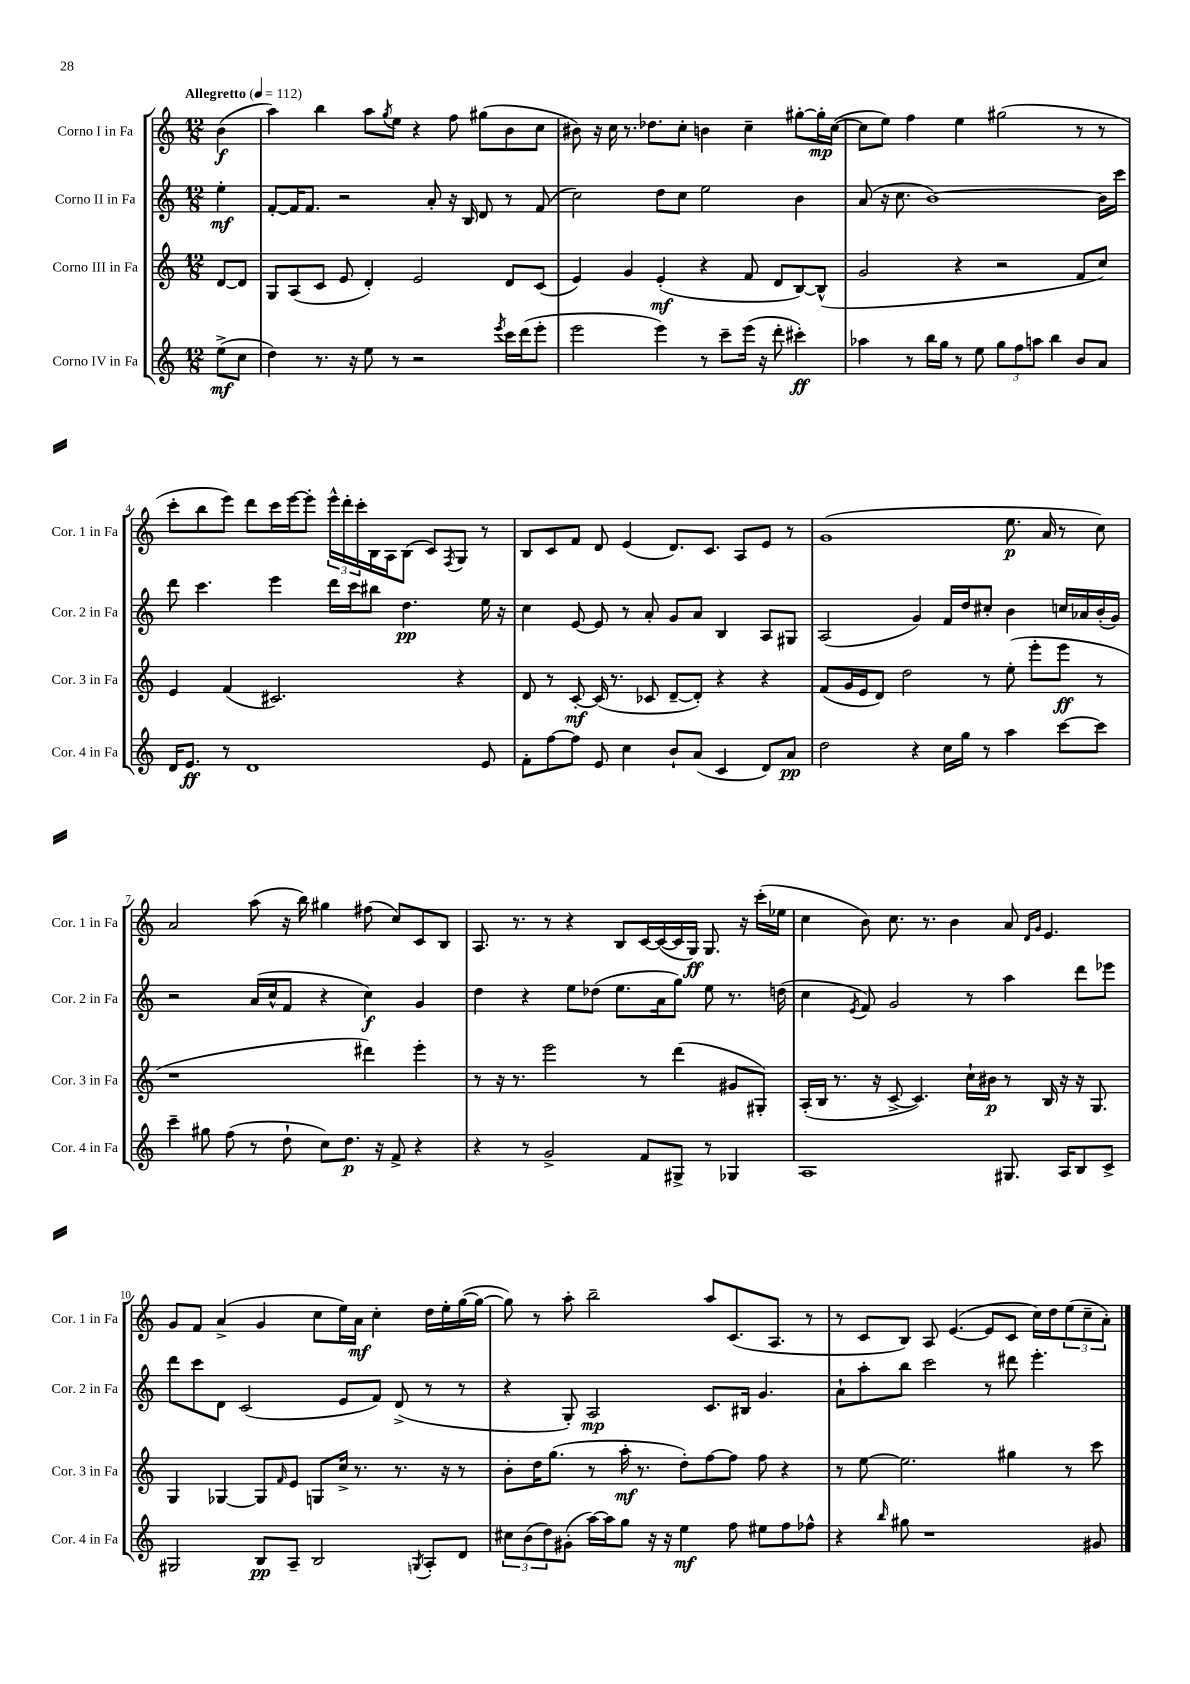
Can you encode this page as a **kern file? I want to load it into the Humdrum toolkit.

**kern	**dynam	**kern	**dynam	**kern	**dynam	**kern	**dynam
*part4	*part4	*part3	*part3	*part2	*part2	*part1	*part1
*staff4	*staff4	*staff3	*staff3	*staff2	*staff2	*staff1	*staff1
*I"Corno IV in Fa	*	*I"Corno III in Fa	*	*I"Corno II in Fa	*	*I"Corno I in Fa	*
*I'Cor. 4 in Fa	*	*I'Cor. 3 in Fa	*	*I'Cor. 2 in Fa	*	*I'Cor. 1 in Fa	*
*clefG2	*	*clefG2	*	*clefG2	*	*clefG2	*
*k[]	*	*k[]	*	*k[]	*	*k[]	*
*M12/8	*	*M12/8	*	*M12/8	*	*M12/8	*
*MM112	*	*MM112	*	*MM112	*	*MM112	*
=	=	=	=	=	=	=	=
!	!	!	!	!	!	!LO:TX:a:B:t=Allegretto	!
(8ee^\L	mf	[8d/L	.	4ee'\	mf	(4b\	f
8cc\J	.	8d/J]	.	.	.	.	.
=1	=1	=1	=1	=1	=1	=1	=1
4dd\)	.	8G/L	.	[8f'/L	.	4aa\)	.
.	.	(8A/	.	16f/K]	.	.	.
.	.	.	.	8.f/J	.	.	.
8.r	.	8c/J	.	.	.	4bb\	.
.	.	8e/	.	2r	.	.	.
16r	.	.	.	.	.	.	.
8ee\	.	4d'/)	.	.	.	8aa\L	.
.	.	.	.	.	.	8qgg/	.
8r	.	.	.	.	.	8ee\J	.
2r	.	2e/	.	.	.	4r	.
.	.	.	.	8a'/	.	.	.
.	.	.	.	16r	.	8ff\	.
.	.	.	.	16B/	.	.	.
.	.	.	.	8d/	.	(8gg#X\L	.
8qeee/	.	.	.	.	.	.	.
16ccc\LL	.	8d/L	.	8r	.	8b\	.
(16ddd\J	.	.	.	.	.	.	.
8eee'\J	.	(8c/J	.	(8f/	.	8cc\J	.
=2	=2	=2	=2	=2	=2	=2	=2
2eee\	.	4e/)	.	2cc\)	.	8b#X\)	.
.	.	.	.	.	.	16r	.
.	.	.	.	.	.	16cc\	.
.	.	4g/	.	.	.	8.r	.
.	.	.	.	.	.	8.dd-X\L	.
4eee\)	.	(4e'/	mf	8dd\L	.	.	.
.	.	.	.	8cc\J	.	8cc'\J	.
8r	.	4r	.	2ee\	.	4bn\	.
8ccc~\L	.	.	.	.	.	.	.
(16eee\Jk	.	8f/	.	.	.	4cc~\	.
16r	.	.	.	.	.	.	.
8ddd'\	.	8d/L	.	.	.	.	.
4ccc#X'\)	ff	[8B/)	.	4b\	.	[8gg#X'\L	.
.	.	(8B^^/J]	.	.	.	16gg#'\L]	mp
.	.	.	.	.	.	([16cc\JJ	.
=3	=3	=3	=3	=3	=3	=3	=3
4aa-X\	.	2g/	.	(8a/	.	8cc\L]	.
.	.	.	.	16r	.	8ee\J)	.
.	.	.	.	8.cc\	.	.	.
8r	.	.	.	.	.	4ff\	.
16bb\LL	.	.	.	[1b)	.	.	.
16gg\JJ	.	.	.	.	.	.	.
8r	.	4r	.	.	.	4ee\	.
8ee\	.	.	.	.	.	.	.
12gg\L	.	2r	.	.	.	(2gg#X\	.
12ff\	.	.	.	.	.	.	.
12aan\J	.	.	.	.	.	.	.
4bb\	.	.	.	.	.	.	.
8b/L	.	8f/L	.	.	.	8r	.
8a/J	.	8cc/J)	.	16b\LL]	.	8r	.
.	.	.	.	16ccc\JJ	.	.	.
!!LO:LB:g=z
=4	=4	=4	=4	=4	=4	=4	=4
16d/KL	.	4e/	.	8ddd\	.	8ccc'\L	.
8.e/J	ff	.	.	.	.	.	.
.	.	.	.	4.ccc\	.	8bb\	.
8r	.	(4f/	.	.	.	8eee\J)	.
1d	.	.	.	.	.	8ddd\L	.
.	.	2.c#X/)	.	4eee\	.	16ccc\L	.
.	.	.	.	.	.	[16eee\J	.
.	.	.	.	.	.	8eee'\J]	.
.	.	.	.	16ddd\LL	.	24eee^^\LL	.
.	.	.	.	.	.	24ddd'\	.
.	.	.	.	16ccc\J	.	.	.
.	.	.	.	.	.	24ccc'\	.
.	.	.	.	8bb#X\J	.	16B\	.
.	.	.	.	.	.	16A\J	.
.	.	.	.	4.dd\	pp	(8B\J	.
.	.	.	.	.	.	8c/L)	.
.	.	.	.	.	.	8qF/	.
.	.	4r	.	.	.	8G/J	.
8e/	.	.	.	16ee\	.	8r	.
.	.	.	.	16r	.	.	.
=5	=5	=5	=5	=5	=5	=5	=5
8f'\L	.	8d/	.	4cc\	.	8B/L	.
[8ff\	.	8r	.	.	.	8c/	.
8ff\J]	.	[8c'/	mf	[8e/	.	8f/J	.
8e/	.	(16c/]	.	8e/]	.	8d/	.
.	.	8.r	.	.	.	.	.
4cc\	.	.	.	8r	.	(4e/	.
.	.	8c-X/	.	8a'/	.	.	.
8b`/L	.	[8d~/L	.	8g/L	.	8.d/L)	.
(8a/J	.	8d'/J])	.	8a/J	.	.	.
.	.	.	.	.	.	8.c/J	.
4c/	.	4r	.	4B/	.	.	.
.	.	.	.	.	.	8A/L	.
8d/L)	.	4r	.	8A/L	.	8e/J	.
8a/J	pp	.	.	8G#X/J	.	8r	.
=6	=6	=6	=6	=6	=6	=6	=6
2dd\	.	(8f/L	.	(2A/	.	(1g	.
.	.	16g/L	.	.	.	.	.
.	.	16e/J	.	.	.	.	.
.	.	8d/J)	.	.	.	.	.
.	.	2dd\	.	.	.	.	.
4r	.	.	.	4g/)	.	.	.
16cc\LL	.	.	.	16f/LL	.	.	.
16gg\JJ	.	.	.	16dd/J	.	.	.
8r	.	8r	.	8cc#X'/J	.	.	.
4aa\	.	(8ee'\	.	4b\	.	8.ee\	p
.	.	8eee'\L	.	.	.	.	.
.	.	.	.	.	.	16a/	.
[8ccc\L	.	8eee\J	ff	16ccn/LL	.	8r	.
.	.	.	.	16a-X/	.	.	.
8ccc\J]	.	8r	.	(16b'/	.	8cc\)	.
.	.	.	.	16g/JJ)	.	.	.
!!LO:LB:g=z
=7	=7	=7	=7	=7	=7	=7	=7
4ccc~\	.	1r	.	2r	.	2a/	.
8gg#X\	.	.	.	.	.	.	.
(8ff\	.	.	.	.	.	.	.
8r	.	.	.	(16a/LL	.	(8aa\	.
.	.	.	.	16cc^^/J	.	.	.
8dd`\	.	.	.	8f/J	.	16r	.
.	.	.	.	.	.	16bb\)	.
8cc\L)	.	.	.	4r	.	4gg#X\	.
8.dd\J	p	.	.	.	.	.	.
.	.	4ddd#X\)	.	4cc\)	f	(8ff#X\	.
16r	.	.	.	.	.	.	.
8f^/	.	.	.	.	.	8cc/L)	.
4r	.	4eee'\	.	4g/	.	8c/	.
.	.	.	.	.	.	8B/J	.
=8	=8	=8	=8	=8	=8	=8	=8
4r	.	8r	.	4dd\	.	8.A/	.
.	.	16r	.	.	.	.	.
.	.	8.r	.	.	.	8.r	.
8r	.	.	.	4r	.	.	.
2g^/	.	2eee\	.	.	.	8r	.
.	.	.	.	8ee\L	.	4r	.
.	.	.	.	(8dd-X\J	.	.	.
.	.	.	.	8.ee\L	.	8B/L	.
8f/L	.	8r	.	.	.	[16c/L	.
.	.	.	.	16a\k	.	(16c/_	.
8G#X^/J	.	(4ddd\	.	8gg\J)	.	16c/]	.
.	.	.	.	.	.	16G/JJ)	ff
8r	.	.	.	8ee\	.	8.G/	.
4G-X/	.	8g#X/L	.	8.r	.	.	.
.	.	.	.	.	.	16r	.
.	.	8G#X'/J)	.	.	.	(16ccc'\LL	.
.	.	.	.	(16ddn\	.	16ee-X\JJ	.
=9	=9	=9	=9	=9	=9	=9	=9
1A	.	(16A'/LL	.	4cc\	.	4cc\	.
.	.	16B/JJ	.	.	.	.	.
.	.	8.r	.	.	.	.	.
.	.	.	.	8qe/	.	.	.
.	.	.	.	8f/)	.	8b\)	.
.	.	16r	.	.	.	.	.
.	.	[8c^/	.	2g/	.	8.cc\	.
.	.	4.c/])	.	.	.	.	.
.	.	.	.	.	.	8.r	.
.	.	.	.	.	.	4b\	.
.	.	16cc`\LL	.	8r	.	.	.
.	.	16b#X\JJ	p	.	.	.	.
8.G#X/	.	8r	.	4aa\	.	8a/	.
.	.	.	.	.	.	16qqd/LL	.
.	.	.	.	.	.	16qqg/JJ	.
.	.	16B/	.	.	.	4.e/	.
16A/KL	.	16r	.	.	.	.	.
8B/	.	16r	.	8ddd\L	.	.	.
.	.	8.G/	.	.	.	.	.
8c^/J	.	.	.	8eee-X\J	.	.	.
!!LO:LB:g=z
=10	=10	=10	=10	=10	=10	=10	=10
2G#X/	.	4G/	.	8ddd\L	.	8g/L	.
.	.	.	.	8ccc\	.	8f/J	.
.	.	[4G-X/	.	8d\J	.	(4a^/	.
.	.	.	.	(2c/	.	.	.
8B/L	pp	8G-/L]	.	.	.	4g/	.
.	.	16qqf/	.	.	.	.	.
8A~/J	.	8e/J	.	.	.	.	.
2B/	.	8Gn/L	.	.	.	8cc\L	.
.	.	16cc^/Jk	.	8e/L	.	16ee\L)	.
.	.	8.r	.	.	.	16a\JJ	mf
.	.	.	.	8f/J)	.	4cc'\	.
.	.	8.r	.	(8d^/	.	.	.
8qGn/	.	.	.	.	.	.	.
8A'/L	.	.	.	8r	.	16dd\LL	.
.	.	16r	.	.	.	16ee'\	.
8d/J	.	8r	.	8r	.	([16gg\	.
.	.	.	.	.	.	16gg\JJ_	.
=11	=11	=11	=11	=11	=11	=11	=11
12cc#X\L	.	8b'\L	.	4r	.	8gg\])	.
(12b\	.	.	.	.	.	.	.
.	.	16dd\K	.	.	.	8r	.
12dd\)	.	.	.	.	.	.	.
.	.	(8.gg\J	.	.	.	.	.
(8g#X'\J	.	.	.	8G'/)	.	8aa'\	.
[16aa\LL)	.	8r	.	2A/	mp	2bb~\	.
16aa\J]	.	.	.	.	.	.	.
8gg\J	.	16aa'\	mf	.	.	.	.
.	.	8.r	.	.	.	.	.
16r	.	.	.	.	.	.	.
16r	.	.	.	.	.	.	.
4ee\	mf	8dd'\L)	.	.	.	.	.
.	.	[8ff\	.	8.c/L	.	8aa/L	.
8ff\	.	8ff\J]	.	.	.	(8.c/	.
.	.	.	.	16B#X/Jk	.	.	.
8ee#X\L	.	8ff\	.	4.g/	.	.	.
.	.	.	.	.	.	8.A/J	.
8ff\	.	4r	.	.	.	.	.
8ff-X^^\J	.	.	.	.	.	8r	.
=12	=12	=12	=12	=12	=12	=12	=12
4r	.	8r	.	8a`\L	.	8r	.
.	.	[8ee\	.	8aa'\	.	8c/L	.
16qqbb/	.	.	.	.	.	.	.
8gg#X\	.	2.ee\]	.	8bb\J	.	8B/J)	.
1r	.	.	.	2ccc\	.	8A/	.
.	.	.	.	.	.	([4.e/	.
.	.	.	.	8r	.	8e/L]	.
.	.	4gg#X\	.	8ddd#X\	.	8c/J	.
.	.	.	.	4.eee'\	.	16cc\LL)	.
.	.	.	.	.	.	16dd\J	.
.	.	8r	.	.	.	(12ee\	.
.	.	.	.	.	.	12cc~\	.
8g#X/	.	8ccc\	.	.	.	.	.
.	.	.	.	.	.	12a'\J)	.
==	==	==	==	==	==	==	==
*-	*-	*-	*-	*-	*-	*-	*-
